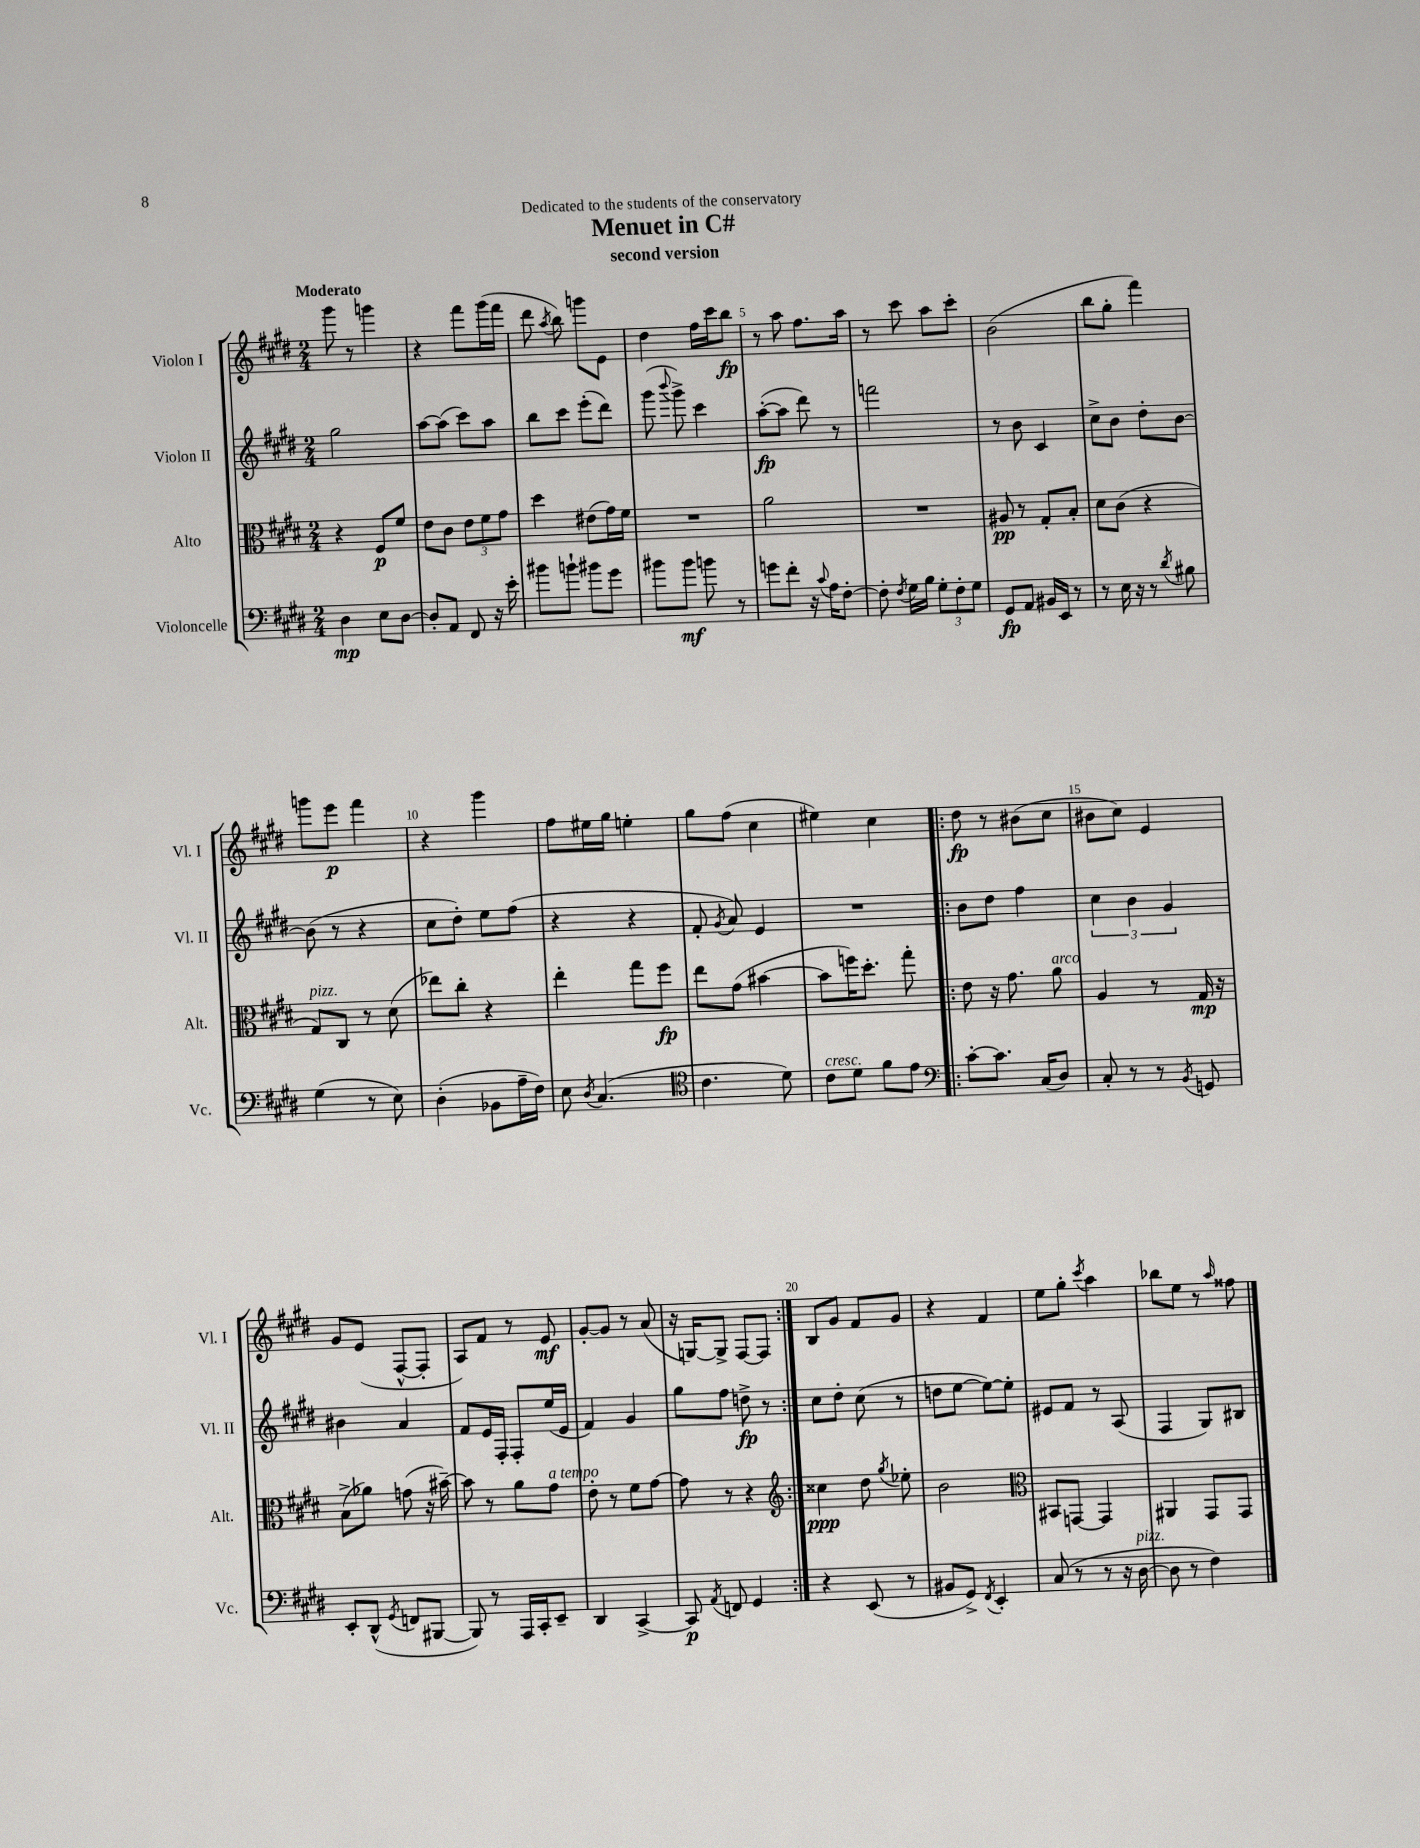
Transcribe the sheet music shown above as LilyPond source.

\header { title = "Menuet in C#" subtitle = "second version" dedication = "Dedicated to the students of the conservatory" }
<<
\new StaffGroup <<
\new Staff = "s0" \with { instrumentName = "Violon I" shortInstrumentName = "Vl. I" } {
    \clef treble \key e \major \numericTimeSignature \time 2/4 \tempo "Moderato"
    \autoBeamOff gis'''8 r8 g'''4 |
    r4 fis'''8[ gis'''16( fis'''16] |
    dis'''8 \acciaccatura { a''8 } b''8) g'''8[ e'8] |
    dis''4 fis''16[ cis'''16 b''8]\fp |
    r8 a''8 fis''8.[ a''16] |
    r8 cis'''8 a''8[ cis'''8]-. |
    b'2( |
    b''8[ gis''8]-. fis'''4) |
    g'''8[ e'''8]\p fis'''4 |
    r4 gis'''4 |
    fis''8[ eis''16 gis''16] e''4-. |
    gis''8[ fis''8]( cis''4 |
    eis''4) cis''4 |
    \repeat volta 2 { dis''8\fp r8 bis'8[( cis''8] |
    bis'8[ cis''8]) e'4 |
    gis'8[ e'8]( fis8[~-^ fis8]-. |
    a8[) fis'8] r8 e'8\mf |
    gis'8[~-. gis'8] r8 a'8( |
    r16 g16[~) g8]-> fis8[~ fis8] | }
    b8[ gis'8] fis'8[ gis'8] |
    r4 fis'4 |
    e''8[ gis''8]-. \acciaccatura { cis'''8 } a''4 |
    bes''8[ e''8] r8 \grace { a''16 } fisis''8 \bar "|." |
}
\new Staff = "s1" \with { instrumentName = "Violon II" shortInstrumentName = "Vl. II" } {
    \clef treble \key e \major \numericTimeSignature \time 2/4
    \autoBeamOff gis''2 |
    a''8[~ a''8]( cis'''8[) a''8] |
    b''8[ cis'''8] e'''8[-.( dis'''8]) |
    gis'''8( \appoggiatura { b'''8 } gis'''8->) cis'''4 |
    a''8[~-.\fp( a''8] dis'''8) r8 |
    f'''2 |
    r8 b'8 cis'4 |
    cis''8[-> b'8] dis''8[-. b'8]~ |
    b'8( r8 r4 |
    cis''8[ dis''8]-.) e''8[ fis''8]( |
    r4 r4 |
    fis'8-. \acciaccatura { gis'8 } a'8) e'4 |
    R2 |
    \repeat volta 2 { b'8[ dis''8] fis''4 |
    \tuplet 3/2 { cis''4 b'4 gis'4 } |
    bis'4 a'4 |
    fis'8[ e'16 fis16]-. fis8[-. e''16( e'16] |
    fis'4) gis'4 |
    gis''8[ fis''8] d''8->\fp r8 | }
    cis''8[ dis''8]-. cis''8( r8 |
    d''8[ e''8]~ e''8[~) e''8]-. |
    eis'8[ fis'8] r8 a8( |
    fis4 gis8[) bis8] \bar "|." |
}
\new Staff = "s2" \with { instrumentName = "Alto" shortInstrumentName = "Alt." } {
    \clef alto \key e \major \numericTimeSignature \time 2/4
    \autoBeamOff r4 fis8[\p fis'8] |
    e'8[ cis'8] \tuplet 3/2 { e'8[ fis'8 gis'8] } |
    dis''4 eis'8[( gis'16) fis'16] |
    R2 |
    a'2 |
    R2 |
    ais8\pp r8 gis8[-. b8]-. |
    dis'8[ cis'8]( r4 |
    gis8[^\markup { \italic "pizz." }) cis8] r8 dis'8( |
    ees''8[) cis''8]-. r4 |
    e''4-. gis''8[ fis''8]\fp |
    e''8[ gis'8]( bis'4~ |
    bis'8[ f''16) dis''8.]-. gis''8-. |
    \repeat volta 2 { e'8 r16 gis'8. a'8^\markup { \italic "arco" } |
    a4 r8 gis16\mp r16 |
    b8[->( aes'8]) g'8( r16 bis'16~--) |
    bis'8 r8 a'8[ gis'8]^\markup { \italic "a tempo" } |
    e'8-. r8 fis'8[ gis'8]~ |
    gis'8 r8 r4 | }
    \clef treble cisis''4\ppp dis''8 \acciaccatura { gis''8 } ees''8-. |
    b'2 |
    \clef alto bis,8[ g,8]~ g,4 |
    ais,4 gis,8[ gis,8] \bar "|." |
}
\new Staff = "s3" \with { instrumentName = "Violoncelle" shortInstrumentName = "Vc." } {
    \clef bass \key e \major \numericTimeSignature \time 2/4
    \autoBeamOff dis4\mp e8[ dis8]~ |
    dis8[-. a,8] fis,8 r16 e'16-. |
    bis'8[ b'8]-! bis'8[ gis'8] |
    bis'8[ bis'8]\mf b'8 r8 |
    g'8[ fis'8]-. r16 \appoggiatura { cis'8 } a16[ fis8]~-. |
    fis8-. \acciaccatura { fis8 } gis16[ b16] \tuplet 3/2 { gis8[-. fis8-. gis8] } |
    gis,8[\fp a,8] bis,16[ e,16] r8 |
    r8 e16 r16 r8 \acciaccatura { dis'8 } bis8 |
    gis4( r8 e8) |
    dis4-.( bes,8[ a16-- fis16]) |
    e8 \acciaccatura { dis8 } cis4.( |
    \clef tenor cis'4. dis'8) |
    cis'8[^\markup { \italic "cresc." } dis'8] fis'8[ e'8] |
    \repeat volta 2 { \clef bass cis'8[~-. cis'8.] cis16[( dis8]) |
    cis8-. r8 r8 \acciaccatura { b,8 } g,8 |
    e,8[-. dis,8]-^( \acciaccatura { gis,8 } f,8[ bis,,8]~ |
    bis,,8) r8 a,,16[ cis,16-. e,8]-- |
    dis,4 cis,4~-> |
    cis,8\p \acciaccatura { a,8 } f,8 gis,4 | }
    r4 e,8( r8 |
    bis,8[ gis,8]->) \acciaccatura { fis,8 } e,4-. |
    cis8( r8 r8 r16 dis16~^\markup { \italic "pizz." } |
    dis8 r8 fis4) \bar "|." |
}
>>
>>
\layout { \context { \Score \override BarNumber.break-visibility = ##(#f #t #t) barNumberVisibility = #(every-nth-bar-number-visible 5) } }
